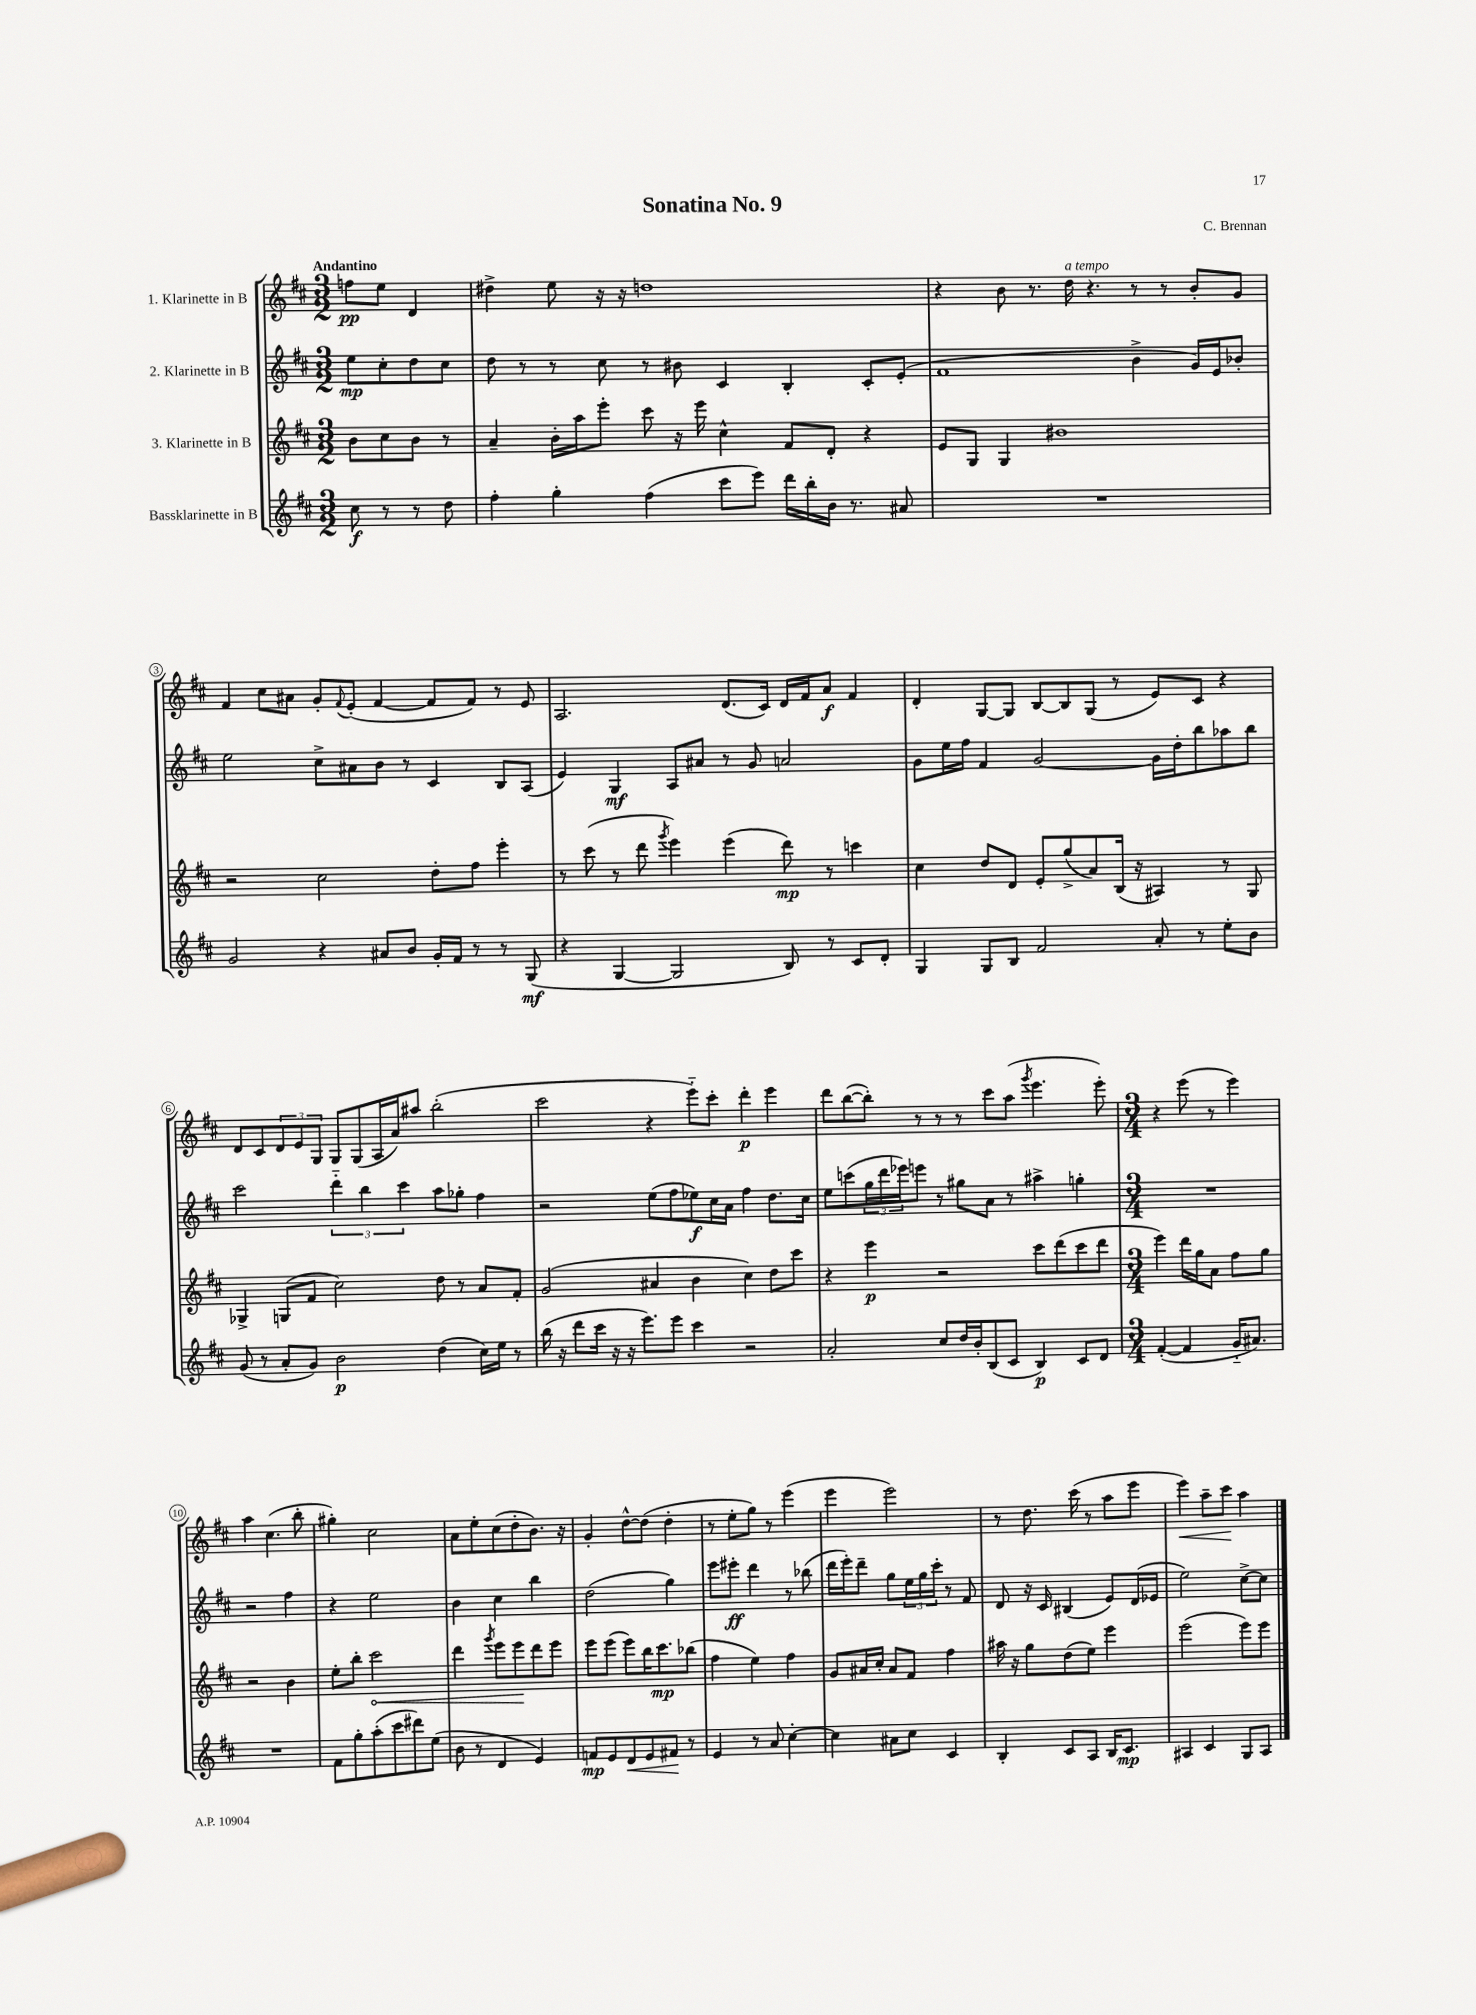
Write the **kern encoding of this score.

**kern	**kern	**kern	**kern
*staff4	*staff3	*staff2	*staff1
*clefG2	*clefG2	*clefG2	*clefG2
*k[f#c#]	*k[f#c#]	*k[f#c#]	*k[f#c#]
*M3/2	*M3/2	*M3/2	*M3/2
8cc#\	8b\L	8ee\L	8ff\L
8r	8cc#\	8cc#'\	8ee\J
8r	8b\J	8dd\	4d/
8dd\	8r	8cc#\J	.
=	=	=	=
4ff#'\	4a~/	8dd\	4dd#^\
.	.	8r	.
4gg'\	16b'\LL	8r	8ee\
.	16aa\J	.	.
.	8eee'\J	8cc#\	16r
.	.	.	16r
(4ff#\	8ccc#\	8r	1dd
.	16r	8b#\	.
.	16eee\	.	.
8ccc#\L	4cc#^^\	4c#/	.
8eee\J)	.	.	.
16ddd\LL	8f#/L	4B'/	.
16bb'\	.	.	.
16b\JJ	8d'/J	.	.
8.r	.	.	.
.	4r	8c#'/L	.
8a#/	.	(8e'/J	.
=	=	=	=
1.r	8e/L	1f#	4r
.	8G/J	.	.
.	4G/	.	8b\
.	.	.	8.r
.	1b#	.	.
.	.	.	16dd\
.	.	.	4.r
.	.	4b^\	8r
.	.	.	8r
.	.	16g/LL)	8b'/L
.	.	16e/J	.
.	.	8b-'/J	8g/J
=	=	=	=
2g/	2r	2ee\	4f#/
.	.	.	8cc#\L
.	.	.	8a#\J
4r	2cc#\	8cc#^\L	8g'/L
.	.	.	8qqf#/
.	.	8a#\	(8e'/J
8a#/L	.	8b\J	[4f#/
8b/J	.	8r	.
16g'/LL	8dd'\L	4c#/	8f#/]L
16f#/JJ	.	.	.
8r	8ff#\J	.	8f#/J)
8r	4eee'\	8B/L	8r
(8G/	.	(8A/J	8e/
=	=	=	=
4r	8r	4e/)	2.A/
.	(8ccc#\	.	.
[4G/	8r	4G/	.
.	8ddd\	.	.
.	8qggg/	.	.
2G/]	4eee\)	8A/L	.
.	.	8a#/J	.
.	(4eee\	8r	(8.d/L
.	.	8g/	.
.	.	.	16c#/Jk)
8B/)	8ddd\)	2a/	16d/LL
.	.	.	16f#/J
8r	8r	.	8a/J
8c#/L	4ccc\	.	4f#/
8d'/J	.	.	.
=	=	=	=
4G/	4cc#\	8g\L	4d'/
.	.	16ee\L	.
.	.	16ff#\JJ	.
8G/L	8dd/L	4f#/	[8G/L
8B/J	8d/J	.	8G/]J
2f#/	8e'/L	[2g/	[8B/L
.	(8gg^/	.	8B/]
.	8a/)	.	(8G/J
.	(16B/Jk	.	8r
.	16r	.	.
8a'/	4A#/)	16g\]LL	8e/L)
.	.	16dd'\J	.
8r	.	8bb\	8c#/J
8ee'\L	8r	8aa-\	4r
8b\J	8G/	8bb\J	.
=	=	=	=
(8g/	4G-^/	2ccc#\	8d/L
8r	.	.	8c#/
8a'/L	(8G/L	.	12d/
.	.	.	12e/
8g/J)	8f#/J	.	.
.	.	.	12G/J
2b\	2cc#\)	6ddd'~\	8G/L
.	.	.	(8G/
.	.	6bb\	.
.	.	.	16A/L
.	.	.	16a/J)
.	.	6ccc#\	.
.	.	.	8aa#/J
(4dd\	8dd\	8aa\L	(2bb'\
.	8r	8gg-'\J	.
16cc#\LL)	8a/L	4ff#\	.
16ee\JJ	.	.	.
8r	8f#'/J	.	.
=	=	=	=
(16bb\	(2g/	2r	2ccc#\
16r	.	.	.
8ddd\L	.	.	.
16ccc#\Jk	.	.	.
16r	.	.	.
16r	.	.	.
8.eee\L)	.	.	.
.	4a#/	(8ee\L	4r
8eee\J	.	8ff#\	.
4ccc#\	4b\	8ee-\)	8eee'~\L)
.	.	16cc#\L	8ccc#'\J
.	.	16a\JJ	.
2r	4cc#\)	4ff#\	4ddd'\
.	8dd\L	8.dd\L	4eee\
.	8ccc#\J	.	.
.	.	16cc#\Jk	.
=	=	=	=
2a'/	4r	8ee\L	8ddd\L
.	.	(8ccc\	([8bb\
.	4eee\	24gg\L	8bb'\]J)
.	.	24ddd\	.
.	.	24eee-\J)	.
.	.	8eee\J	8r
8cc#/L	2r	8r	8r
16dd/L	.	8gg#\L	8r
16b'/J	.	.	.
(8B/	.	8a\J	8ccc#\L
8c#/J	.	8r	(8aa\J
.	.	.	8qggg/
4B/)	8ccc#\L	4aa#^\	4.eee\
.	(8ddd\	.	.
8c#/L	8ccc#\	4gg'\	.
8d/J	8ddd\J	.	8eee'\)
=	=	=	=
*M3/4	*M3/4	*M3/4	*M3/4
([4f#'/	4eee\)	2.r	4r
4f#/]	16ddd\LL	.	(8eee\
.	16gg\J	.	.
.	8a\J	.	8r
16g'~/LK	8ff#\L	.	4eee\)
8.a#/J)	.	.	.
.	8gg\J	.	.
=	=	=	=
2.r	2r	2r	4aa\
.	.	.	(4.cc#\
.	4b\	4ff#\	.
.	.	.	8bb'\
=	=	=	=
8f#\L	8ee'\L	4r	4gg#'\)
8gg'\	8bb'\J	.	.
(8aa'\	2ccc#\	2ee\	2cc#\
8ccc#\	.	.	.
8ddd#\)	.	.	.
(8ee\J	.	.	.
=	=	=	=
8b\	4ddd\	4b\	8a\L
8r	.	.	8ee'\
.	8qggg/	.	.
4d/	8eee\L	4cc#\	(8cc#\
.	8eee\	.	8dd'\
4e/)	8ddd\	4bb\	8.b\J)
.	8eee\J	.	.
.	.	.	16r
=	=	=	=
8f/L	8eee\L	(2dd\	4g'/
8e/	(8eee\J	.	.
8d/	8eee\L)	.	[8dd^^\L
8e/	16bb\K	.	(8dd\]J
.	8.ccc#\	.	.
8f#/J	.	4gg\)	4dd'\
8r	(8bb-\J	.	.
=	=	=	=
4e/	4ff#\	8eee\L	8r
.	.	8eee#'\J	8ee'\L
8r	4ee\)	4ddd\	8gg\J)
8a/	.	.	8r
[4cc#'\	4ff#\	8r	(4eee\
.	.	(8bb-\	.
=	=	=	=
4cc#\]	8g/L	16ddd\LL	4eee\
.	.	16eee'\J)	.
.	16a#/L	8ddd~\J	.
.	16cc#'/JJ	.	.
8a#\L	8a#/L	8gg\L	2eee\)
8cc#\J	8f#/J	24ee\L	.
.	.	24gg\	.
.	.	24ccc#'\JJ	.
4c#/	4ff#\	8r	.
.	.	8f#/	.
=	=	=	=
4B'/	16aa#\	8d/	8r
.	16r	.	.
.	8gg\L	16r	8.dd\
.	.	16c#/	.
8c#/L	(8dd\	(4B#/	.
.	.	.	(16ccc#\
8A/J	8ee\J)	.	8r
16B/LK	4eee\	8e/L)	8aa\L
8.c#/J	.	.	.
.	.	(16d/L	8eee\J
.	.	16e-/JJ	.
=	=	=	=
4A#/	(2eee\	2ee\)	4eee\)
4c#/	.	.	8aa~\L
.	.	.	8ccc#\J
8G/L	8eee\L)	[8cc#^\L	4aa\
8A#/J	8eee\J	8cc#\]J	.
==	==	==	==
*-	*-	*-	*-
